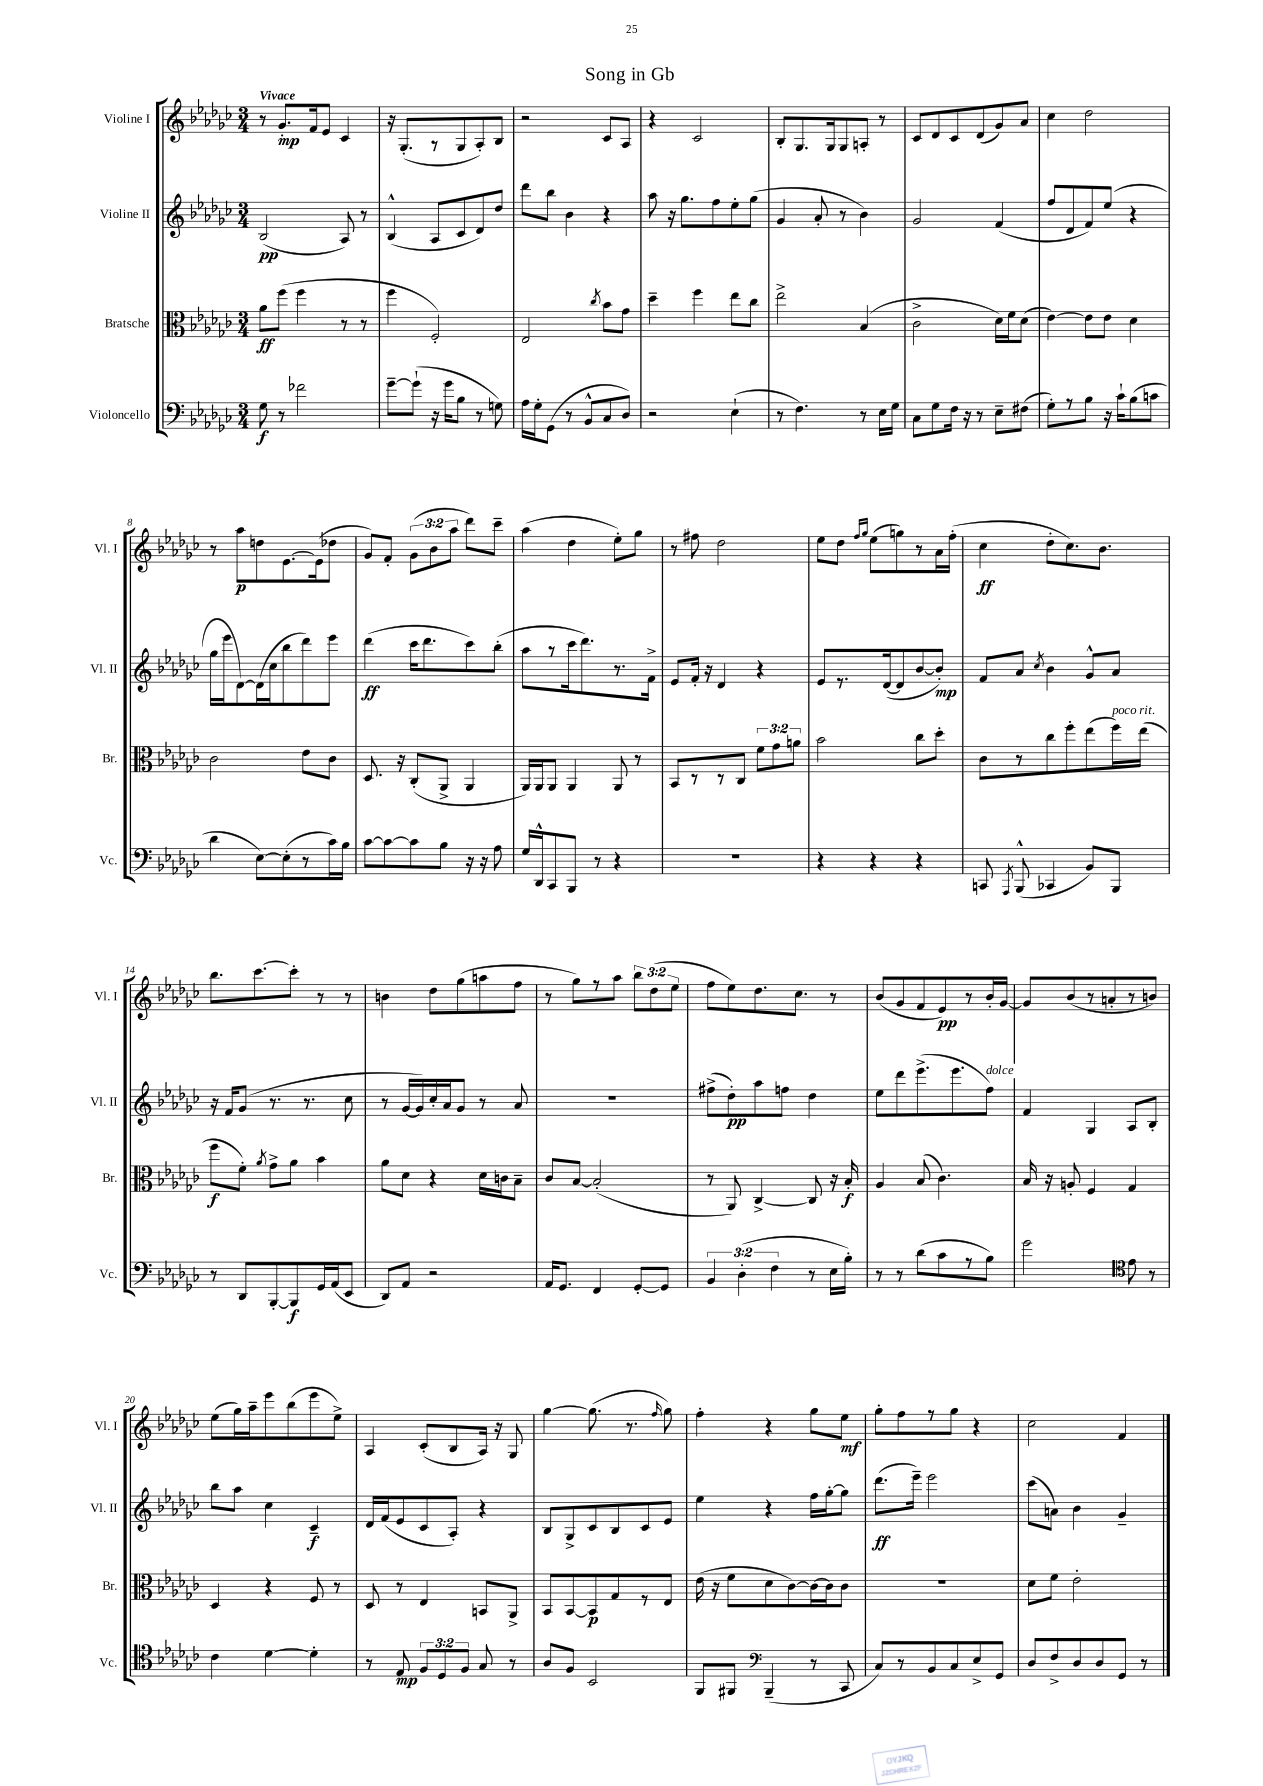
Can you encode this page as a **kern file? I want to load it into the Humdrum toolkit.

**kern	**dynam	**kern	**dynam	**kern	**dynam	**kern	**dynam
*part4	*part4	*part3	*part3	*part2	*part2	*part1	*part1
*staff4	*staff4	*staff3	*staff3	*staff2	*staff2	*staff1	*staff1
*I"Violoncello	*	*I"Bratsche	*	*I"Violine II	*	*I"Violine I	*
*I'Vc.	*	*I'Br.	*	*I'Vl. II	*	*I'Vl. I	*
*clefF4	*	*clefC3	*	*clefG2	*	*clefG2	*
*k[b-e-a-d-g-c-]	*	*k[b-e-a-d-g-c-]	*	*k[b-e-a-d-g-c-]	*	*k[b-e-a-d-g-c-]	*
*M3/4	*	*M3/4	*	*M3/4	*	*M3/4	*
=1	=1	=1	=1	=1	=1	=1	=1
!	!	!	!	!	!	!LO:TX:a:B:t=Vivace	!
8G-\	f	8a-\L	ff	(2B-/	pp	8r	.
8r	.	(8ff\J	.	.	.	8.g-'/L	mp
2f-X\	.	4ff\	.	.	.	.	.
.	.	.	.	.	.	16f/k	.
.	.	.	.	.	.	8e-/J	.
.	.	8r	.	8A-/)	.	4c-/	.
.	.	8r	.	8r	.	.	.
=2	=2	=2	=2	=2	=2	=2	=2
[8g-~\L	.	4ff\	.	(4B-^^/	.	16r	.
.	.	.	.	.	.	(8.G-'/L	.
(8g-`\J]	.	.	.	.	.	.	.
16r	.	2F'/)	.	8A-/L	.	8r	.
16g-\KL	.	.	.	.	.	.	.
8B-\J	.	.	.	8c-/	.	8G-/	.
8r	.	.	.	8d-/)	.	8A-'/)	.
8Gn\)	.	.	.	8dd-/J	.	8B-/J	.
=3	=3	=3	=3	=3	=3	=3	=3
16A-\LL	.	2E-/	.	8ddd-\L	.	2r	.
16G-'\J	.	.	.	.	.	.	.
(8GG-\J	.	.	.	8bb-\J	.	.	.
8r	.	.	.	4b-\	.	.	.
8BB-^^/L	.	.	.	.	.	.	.
.	.	8qcc-/	.	.	.	.	.
8C-/	.	8b-\L	.	4r	.	8c-/L	.
8D-/J)	.	8g-\J	.	.	.	8A-/J	.
=4	=4	=4	=4	=4	=4	=4	=4
2r	.	4dd-~\	.	8aa-\	.	4r	.
.	.	.	.	16r	.	.	.
.	.	.	.	8.gg-\L	.	.	.
.	.	4ff\	.	.	.	2c-/	.
.	.	.	.	8ff\	.	.	.
(4E-`\	.	8ee-\L	.	8ee-'\	.	.	.
.	.	8cc-\J	.	(8gg-\J	.	.	.
=5	=5	=5	=5	=5	=5	=5	=5
8r	.	2ee-^\	.	4g-/	.	8B-'/L	.
4.F\)	.	.	.	.	.	8.G-/	.
.	.	.	.	8a-'/	.	.	.
.	.	.	.	.	.	16G-/k	.
.	.	.	.	8r	.	8G-/	.
8r	.	(4B-/	.	4b-\)	.	8An'/J	.
16E-\LL	.	.	.	.	.	8r	.
16G-\JJ	.	.	.	.	.	.	.
=6	=6	=6	=6	=6	=6	=6	=6
8C-\L	.	2c-^\	.	2g-/	.	8c-/L	.
8G-\	.	.	.	.	.	8d-/	.
16F\Jk	.	.	.	.	.	8c-/	.
16r	.	.	.	.	.	.	.
8r	.	.	.	.	.	(8d-/	.
8E-~\L	.	16d-\LL)	.	(4f/	.	8g-/)	.
.	.	16f\J	.	.	.	.	.
(8F#X\J	.	(8d-\J	.	.	.	8a-/J	.
=7	=7	=7	=7	=7	=7	=7	=7
8G-'\L)	.	[4e-\)	.	8ff/L	.	4cc-\	.
8r	.	.	.	8d-/	.	.	.
8B-\J	.	8e-\L]	.	8f/)	.	2dd-\	.
16r	.	8e-\J	.	(8ee-/J	.	.	.
16c-`\KL	.	.	.	.	.	.	.
(8B-\	.	4d-\	.	4r	.	.	.
8cn\J	.	.	.	.	.	.	.
!!LO:LB:g=z
=8	=8	=8	=8	=8	=8	=8	=8
4d-\	.	2c-\	.	16gg-\LL	.	8r	.
.	.	.	.	16eee-\J	.	.	.
.	.	.	.	[8d-\)	.	8aa-\L	p
[8E-\L)	.	.	.	(16d-\L]	.	8ddn\	.
.	.	.	.	16cc-\J	.	.	.
(8E-'\]	.	.	.	8bb-\	.	[8.e-\	.
8r	.	8e-\L	.	8ddd-\)	.	.	.
.	.	.	.	.	.	(16e-\k]	.
16c-\L)	.	8c-\J	.	8eee-\J	.	8dd-X\J	.
16B-\JJ	.	.	.	.	.	.	.
=9	=9	=9	=9	=9	=9	=9	=9
[8c-\L	.	8.D-/	.	(4ddd-\	ff	8g-/L)	.
8c-\_	.	.	.	.	.	8f'/J	.
.	.	16r	.	.	.	.	.
8c-\]	.	(8C-'/L	.	16ccc-\KL	.	(12g-\L	.
.	.	.	.	8.ddd-\	.	.	.
.	.	.	.	.	.	12b-\	.
8B-\J	.	8AA-^/J	.	.	.	.	.
.	.	.	.	.	.	12aa-\J	.
16r	.	4AA-/	.	8ccc-\)	.	8ddd-\L)	.
16r	.	.	.	.	.	.	.
8A-\	.	.	.	(8bb-'\J	.	8ccc-~\J	.
=10	=10	=10	=10	=10	=10	=10	=10
16G-/LL	.	16AA-/LL)	.	8aa-\L	.	(4aa-\	.
16DD-^^/J	.	16AA-/J	.	.	.	.	.
8CC-/	.	8AA-/J	.	8r	.	.	.
8BBB-/J	.	4AA-/	.	16ccc-\k	.	4dd-\	.
.	.	.	.	8.ddd-\)	.	.	.
8r	.	.	.	.	.	.	.
4r	.	8AA-/	.	8.r	.	8ee-'\L)	.
.	.	8r	.	.	.	8gg-\J	.
.	.	.	.	16f^\Jk	.	.	.
=11	=11	=11	=11	=11	=11	=11	=11
2.r	.	8BB-/L	.	8e-/L	.	8r	.
.	.	8r	.	16f'/Jk	.	8ff#X\	.
.	.	.	.	16r	.	.	.
.	.	8r	.	4d-/	.	2dd-\	.
.	.	8C-/J	.	.	.	.	.
.	.	12f\L	.	4r	.	.	.
.	.	12g-\	.	.	.	.	.
.	.	12an\J	.	.	.	.	.
=12	=12	=12	=12	=12	=12	=12	=12
4r	.	2b-\	.	8e-/L	.	8ee-\L	.
.	.	.	.	8.r	.	8dd-\J	.
.	.	.	.	.	.	16qqff/LL	.
.	.	.	.	.	.	16qqgg-/JJ	.
4r	.	.	.	.	.	(8ee-\L	.
.	.	.	.	([16d-/k	.	.	.
.	.	.	.	8d-/]	.	8ggn\)	.
4r	.	8cc-\L	.	[8b-/	.	8r	.
.	.	8dd-'\J	.	8b-'/J])	mp	16a-\L	.
.	.	.	.	.	.	(16ff'\JJ	.
=13	=13	=13	=13	=13	=13	=13	=13
8CCn/	.	8c-\L	.	8f/L	.	4cc-\	ff
8qAAA-/	.	.	.	.	.	.	.
(8BBB-^^/	.	8r	.	8a-/J	.	.	.
.	.	.	.	8qcc-/	.	.	.
4CC-X/	.	8cc-\	.	4b-\	.	8dd-'\L	.
.	.	8ff'\	.	.	.	8.cc-\)	.
8BB-/L)	.	(8ee-\	.	8g-^^/L	.	.	.
.	.	.	.	.	.	8.b-\J	.
!	!	!LO:TX:a:i:t=poco rit.	!	!	!	!	!
8BBB-/J	.	16ff\L)	.	8a-/J	.	.	.
.	.	(16ee-\JJ	.	.	.	.	.
!!LO:LB:g=z
=14	=14	=14	=14	=14	=14	=14	=14
8r	.	8ff\L	f	16r	.	8.bb-\L	.
.	.	.	.	16f/KL	.	.	.
8DD-/L	.	8f'\J)	.	(8g-/J	.	.	.
.	.	.	.	.	.	[8.ccc-\	.
.	.	8qa-/	.	.	.	.	.
[8BBB-'/	.	8g-^\L	.	8.r	.	.	.
8BBB-/]	f	8a-\J	.	.	.	8ccc-'\J]	.
.	.	.	.	8.r	.	.	.
16GG-/L	.	4b-\	.	.	.	8r	.
(16AA-/J	.	.	.	.	.	.	.
8EE-/J	.	.	.	8cc-\	.	8r	.
=15	=15	=15	=15	=15	=15	=15	=15
8DD-/L)	.	8a-\L	.	8r	.	4bn\	.
8AA-/J	.	8d-\J	.	[16g-/LL	.	.	.
.	.	.	.	16g-/])	.	.	.
2r	.	4r	.	16cc-'/	.	8dd-\L	.
.	.	.	.	16a-/J	.	.	.
.	.	.	.	8g-/J	.	(8gg-\	.
.	.	16d-\LL	.	8r	.	8aan\	.
.	.	16cn\J	.	.	.	.	.
.	.	8B-~\J	.	8a-/	.	8ff\J	.
=16	=16	=16	=16	=16	=16	=16	=16
16AA-/KL	.	8c-/L	.	2.r	.	8r	.
8.GG-/J	.	.	.	.	.	.	.
.	.	[8B-/J	.	.	.	8gg-\L)	.
4FF/	.	(2B-'/]	.	.	.	8r	.
.	.	.	.	.	.	8aa-\J	.
[8GG-'/L	.	.	.	.	.	12bb-\L	.
.	.	.	.	.	.	(12dd-\	.
8GG-/J]	.	.	.	.	.	.	.
.	.	.	.	.	.	12ee-\J	.
=17	=17	=17	=17	=17	=17	=17	=17
6BB-/	.	8r	.	(8ff#X^\L	.	8ff\L	.
.	.	8AA-/)	.	8dd-'\)	pp	8ee-\)	.
(6D-'\	.	.	.	.	.	.	.
.	.	[4C-^/	.	8aa-\	.	8.dd-\	.
6F\	.	.	.	.	.	.	.
.	.	.	.	8ffn\J	.	.	.
.	.	.	.	.	.	8.cc-\J	.
8r	.	8C-/]	.	4dd-\	.	.	.
16E-\LL	.	16r	.	.	.	8r	.
16B-'\JJ)	.	16B-'/	f	.	.	.	.
=18	=18	=18	=18	=18	=18	=18	=18
8r	.	4A-/	.	8ee-\L	.	(8b-/L	.
8r	.	.	.	8ddd-\	.	8g-/	.
(8d-\L	.	(8B-/	.	(8.eee-^\	.	8f/	.
8c-\	.	4.c-\)	.	.	.	8e-/)	pp
.	.	.	.	8.eee-\	.	.	.
8r	.	.	.	.	.	8r	.
!	!	!	!	!LO:TX:a:i:t=dolce	!	!	!
8B-\J)	.	.	.	8ff\J)	.	16b-'/L	.
.	.	.	.	.	.	[16g-/JJ	.
=19	=19	=19	=19	=19	=19	=19	=19
2g-\	.	16B-/	.	4f/	.	8g-/L]	.
.	.	16r	.	.	.	.	.
.	.	8An'/	.	.	.	(8b-/	.
.	.	4F/	.	4G-/	.	8r	.
.	.	.	.	.	.	8an'/	.
*clefC4	*	*	*	*	*	*	*
8e-\	.	4G-/	.	8A-/L	.	8r	.
8r	.	.	.	8B-'/J	.	8bn/J)	.
!!LO:LB:g=z
=20	=20	=20	=20	=20	=20	=20	=20
4c-\	.	4D-/	.	8bb-\L	.	(8ee-\L	.
.	.	.	.	8aa-\J	.	16gg-\L)	.
.	.	.	.	.	.	16aa-~\J	.
[4d-\	.	4r	.	4cc-\	.	8eee-\	.
.	.	.	.	.	.	(8bb-\	.
4d-'\]	.	8F/	.	4c-~/	f	8eee-\	.
.	.	8r	.	.	.	8ee-^\J)	.
=21	=21	=21	=21	=21	=21	=21	=21
8r	.	8D-/	.	16d-/LL	.	4A-/	.
.	.	.	.	(16f/J	.	.	.
8E-/	mp	8r	.	8e-/	.	.	.
12F/L	.	4E-/	.	8c-/	.	(8c-'/L	.
12D-/	.	.	.	.	.	.	.
.	.	.	.	8A-'/J)	.	8B-/	.
12F/J	.	.	.	.	.	.	.
8G-/	.	8BBn/L	.	4r	.	16A-/Jk)	.
.	.	.	.	.	.	16r	.
8r	.	8AA-^/J	.	.	.	8G-/	.
=22	=22	=22	=22	=22	=22	=22	=22
8A-/L	.	8BB-/L	.	8B-/L	.	[4gg-\	.
8F/J	.	[8BB-/	.	8G-^/	.	.	.
2BB-/	.	8BB-/]	p	8c-/	.	(8.gg-\]	.
.	.	8G-/	.	8B-/	.	.	.
.	.	.	.	.	.	8.r	.
.	.	8r	.	8c-/	.	.	.
.	.	.	.	.	.	16qqff/	.
.	.	8E-/J	.	8e-/J	.	8gg-\)	.
=23	=23	=23	=23	=23	=23	=23	=23
8FF/L	.	(16e-\	.	4ee-\	.	4ff'\	.
.	.	16r	.	.	.	.	.
8FF#X/J	.	8f\L	.	.	.	.	.
*clefF4	*	*	*	*	*	*	*
(4BBB-~/	.	8d-\	.	4r	.	4r	.
.	.	[8c-\)	.	.	.	.	.
8r	.	16c-\L_	.	16ff\LL	.	8gg-\L	.
.	.	16c-\J]	.	[16gg-'\J	.	.	.
8CC-/	.	8c-\J	.	8gg-\J]	.	8ee-\J	mf
=24	=24	=24	=24	=24	=24	=24	=24
8C-/L)	.	2.r	.	(8.ddd-\L	ff	8gg-'\L	.
8r	.	.	.	.	.	8ff\	.
.	.	.	.	16eee-~\Jk)	.	.	.
8BB-/	.	.	.	2eee-\	.	8r	.
8C-/	.	.	.	.	.	8gg-\J	.
8E-^/	.	.	.	.	.	4r	.
8GG-/J	.	.	.	.	.	.	.
=25	=25	=25	=25	=25	=25	=25	=25
8D-/L	.	8d-\L	.	(8ccc-\L	.	2cc-\	.
8F^/	.	8f\J	.	8an\J)	.	.	.
8D-/	.	2e-'\	.	4b-\	.	.	.
8D-/	.	.	.	.	.	.	.
8GG-/J	.	.	.	4g-~/	.	4f/	.
8r	.	.	.	.	.	.	.
==	==	==	==	==	==	==	==
*-	*-	*-	*-	*-	*-	*-	*-
